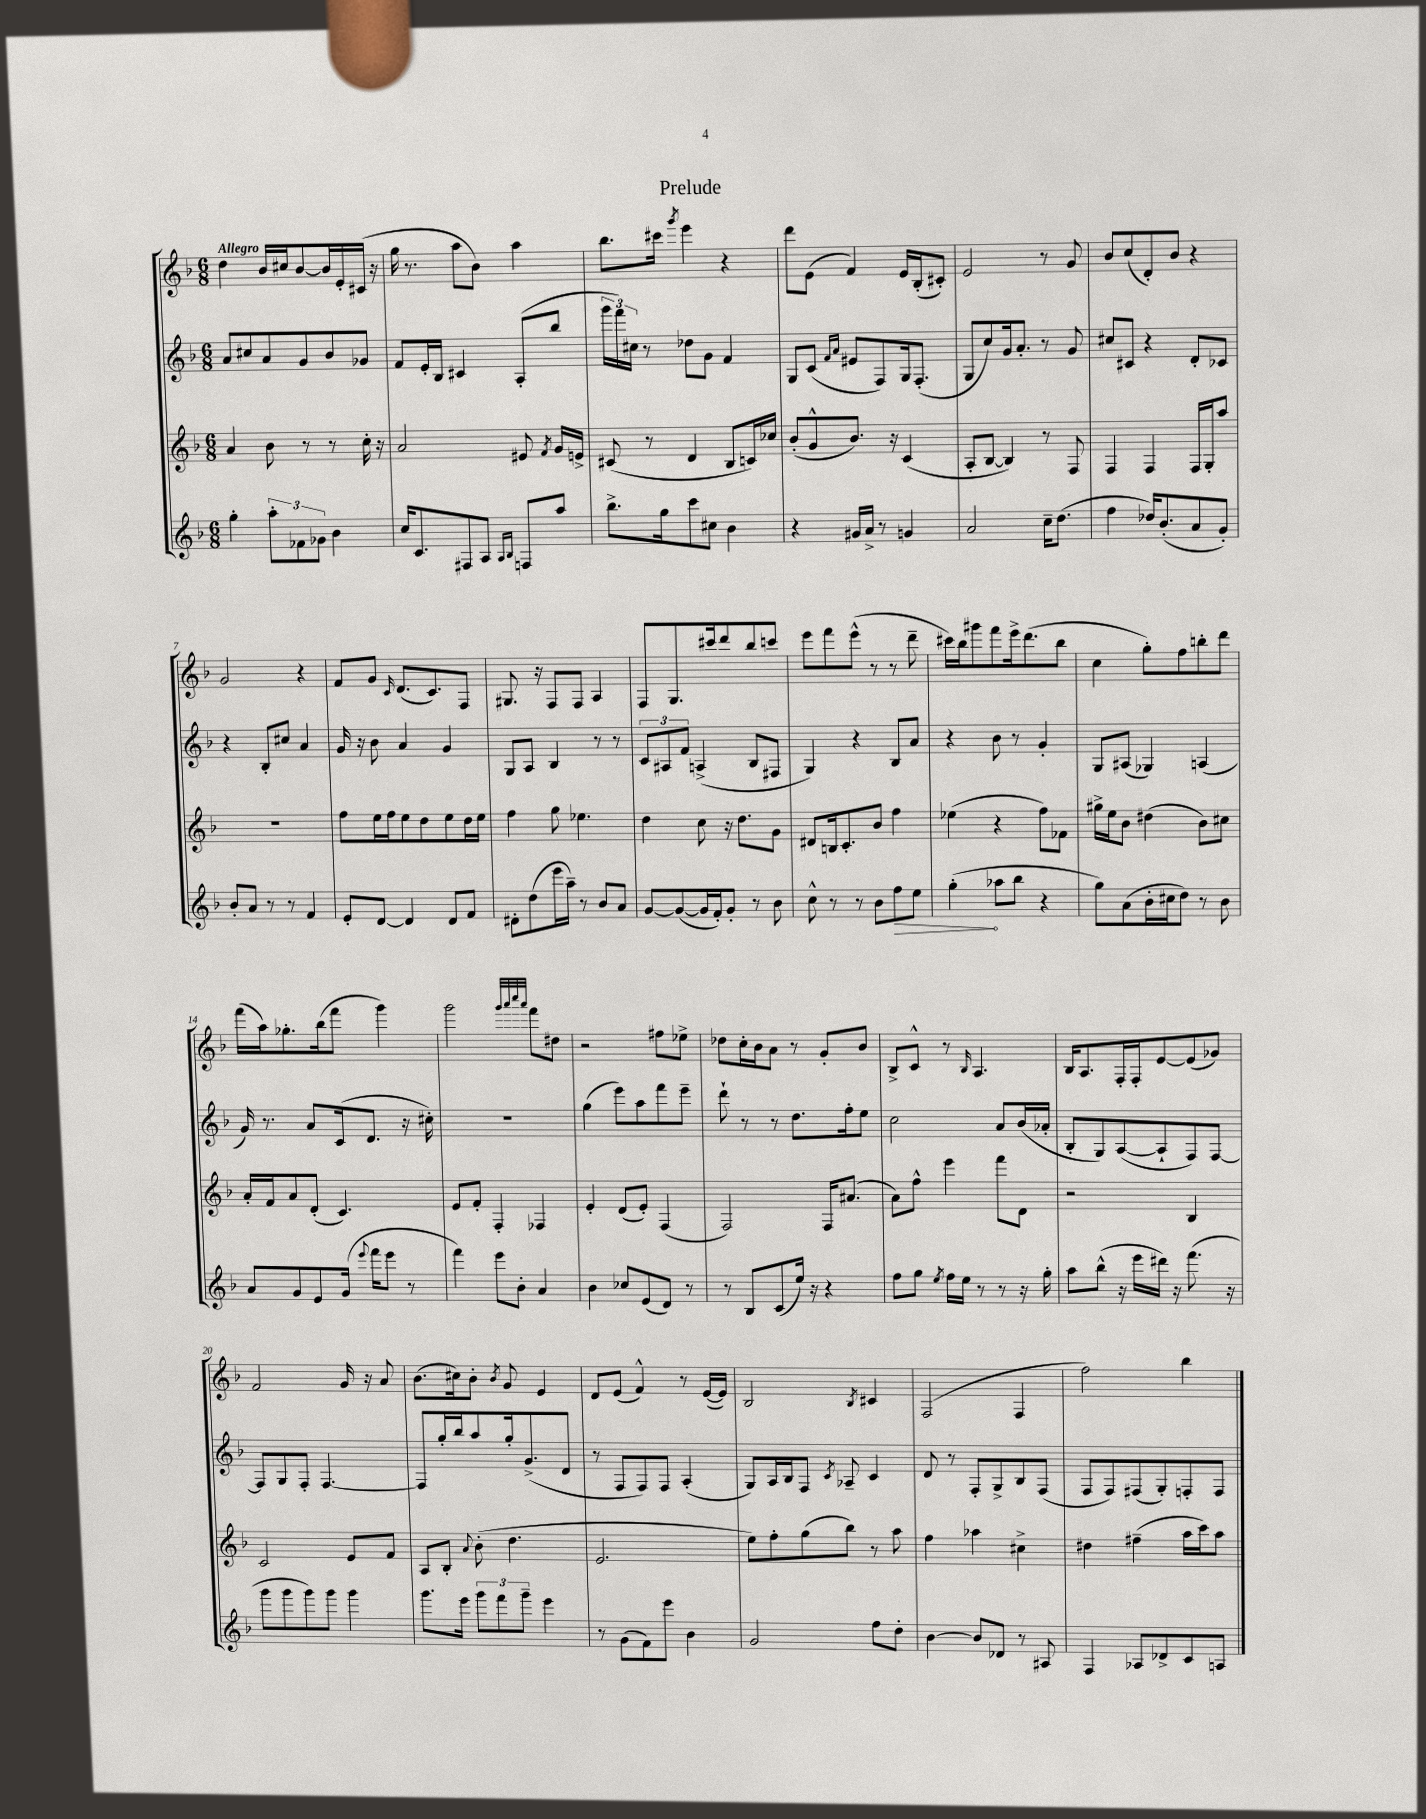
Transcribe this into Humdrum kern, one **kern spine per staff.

**kern	**kern	**kern	**kern
*staff4	*staff3	*staff2	*staff1
*clefG2	*clefG2	*clefG2	*clefG2
*k[b-]	*k[b-]	*k[b-]	*k[b-]
*M6/8	*M6/8	*M6/8	*M6/8
4gg'	4a	8a	4dd
.	.	8cc#	.
12aa'	8b-	8a	16b-
.	.	.	16cc#
12f-	.	.	.
.	8r	8g	[8b-
12g-	.	.	.
4b-	8r	8b-	16b-]
.	.	.	16e'
.	16cc'	8g-	(16c#
.	16r	.	16r
=	=	=	=
16cc	2a	8f	16gg
8.c	.	.	8.r
.	.	16e'	.
.	.	16B-	.
8F#	.	4c#	8aa
8A	.	.	8b-)
16qqA	.	.	.
16qqB-	.	.	.
8F	8e#	(8A'	4aa
.	8qf	.	.
8aa	16g	8bb-	.
.	16e^	.	.
=	=	=	=
8.bb-^	(8c#	24ggg	8.bb-
.	.	24fff)	.
.	.	24cc#	.
.	8r	8r	.
16gg	.	.	16ccc#
.	.	.	8qggg
8ccc	4d	8dd-	4eee
8cc#	.	8g	.
4b-	8B-	4f	4r
.	16c)	.	.
.	16cc-	.	.
=	=	=	=
4r	(8b-'	8G	8ddd
.	8g^^	(8c	(8e
.	.	16qqf	.
.	.	16qqa	.
16g#	8.b-)	8e#	4f)
16a^	.	.	.
8r	.	8F)	.
.	16r	.	.
4g	(4c	16G	16e
.	.	(8.F'	(16B-'
.	.	.	8c#')
=	=	=	=
2a	8A'	8G	2e
.	[8B-	8cc)	.
.	4B-])	16g	.
.	.	8.a'	.
16cc~	8r	8r	8r
(8.dd	.	.	.
.	8F	8g	8g
=	=	=	=
4ff	4F	8cc#	8b-
.	.	8c#	(8cc
16dd-)	4F	4r	8d')
(8.b-'	.	.	.
.	.	.	8b-
8a	16F	8d'	4r
.	16G'	.	.
8g')	8aa	8c-	.
=	=	=	=
8b-'	2.r	4r	2g
8a	.	.	.
8r	.	8B-'	.
8r	.	8cc#	.
4f	.	4a	4r
=	=	=	=
8e'	8ff	16g	8f
.	.	16r	.
[8d	16ee	8b-	8g
.	16ff	.	.
.	.	.	16qqc
4d]	8ee	4a	(8.d
.	8dd	.	.
.	.	.	8.c)
8d	8ee	4g	.
8f	16dd	.	8F
.	16ee	.	.
=	=	=	=
8d#'	4ff	8G	8.G#
(8dd	.	8A	.
.	.	.	16r
16eee	8gg	4B-	8F
16aa~)	.	.	.
8r	4.ee-	.	8F
8b-	.	8r	4A
8a	.	8r	.
=	=	=	=
[8g	4dd	12c	8F
.	.	12A#	.
(8g_	.	.	8.G
.	.	12f	.
16g]	8cc	(4A^	.
16f')	.	.	16ccc#
8g'	16r	.	8ddd
.	8.dd	.	.
8r	.	8B-	8bb-
8b-	8g	8F#	8ccc
=	=	=	=
8cc^^	8d#	4G)	8eee
8r	16B	.	8fff
.	8.c'	.	.
8r	.	4r	(8eee^^
8b-	8b-	.	8r
8ff	4ff	8B-	8r
8ee	.	8a	8ddd~
=	=	=	=
(4gg'	(4ee-	4r	16ccc#)
.	.	.	16bb-
.	.	.	8ggg#
8aa-	4r	8b-	8fff
8bb-	.	8r	16eee^
.	.	.	(8.ddd
4r	8ff)	4g'	.
.	8f-	.	8bb-
=	=	=	=
8gg)	16gg#^	8G	4cc
.	16ee	.	.
(8a	8b-	(8A#	.
16b-'	(4dd#	4G-)	8gg')
16cc#	.	.	.
8dd)	.	.	8ff
8r	8b-)	(4A	8bb'
8b-	8cc#	.	8ddd
=	=	=	=
8a	16a'	16g)	(16fff
.	16f	8.r	16aa)
8g	8a	.	8.gg-'
8e	(8d'	8a	.
.	.	.	(16bb-
(16g	4.c)	(16c	8fff
8qqeee	.	.	.
16fff	.	8.d	.
8eee	.	.	4ggg)
8r	.	16r	.
.	.	16cc#')	.
=	=	=	=
4fff)	8e	2.r	2ggg
.	8f'	.	.
8eee	4F'	.	.
8b-'	.	.	.
.	.	.	32qqggg
.	.	.	32qqaaa
.	.	.	32qqcccc
.	.	.	32qqaaa
4a	4F-	.	8fff
.	.	.	8dd#
=	=	=	=
4b-	4e'	(4gg	2r
8cc-	(8d	8eee)	.
(8e	8e')	8aa	.
8d)	(4F	8fff	8ff#
8r	.	8eee~	8ee-^
=	=	=	=
8r	2F)	8ddd`	8dd-
8B-	.	8r	16cc'
.	.	.	16b-
(8c	.	8r	8a
16ee)	.	8.dd	8r
16r	.	.	.
4r	16F	.	8g'
.	(8.a#	16ff'	.
.	.	8ee	8b-
=	=	=	=
8ff	8a)	2cc	8B-^
8gg	8ff^^	.	8c^^
8qee	.	.	.
16ff	4eee	.	8r
16ee	.	.	.
.	.	.	16qqB-
8r	.	.	4.A
8r	8fff	8a	.
16r	8d	(16b-	.
16gg'	.	16a-'	.
=	=	=	=
8aa	2r	8B-'	16B-
.	.	.	8.A
(8bb-^^	.	8G)	.
16r	.	([8A	16F'
16eee	.	.	16F'
16ddd#)	.	8A`]	[8e
16r	.	.	.
(8.fff	4B-	8F)	(8e]
.	.	[8F	8g-)
16r	.	.	.
=	=	=	=
8ggg	2c	8F]	2f
8ggg	.	8G	.
8ggg)	.	8F'	.
8ggg	.	[4.F	.
4ggg	8e	.	16g
.	.	.	16r
.	8f	.	8a
=	=	=	=
8.ggg	8A	8F]	(8.b-
.	8B-'	16gg'	.
16eee	.	16bb-	16cc#)
.	8qqa	.	.
12ggg	(8b-'	8aa	8b-'
12fff	.	.	.
.	.	.	8qb-
.	4.dd	16gg'	8g
12ggg~	.	.	.
.	.	(8.g^	.
4eee	.	.	4e
.	.	8d	.
=	=	=	=
8r	2.e	8r	8d
(8g	.	8F	(8e
8f)	.	8F)	4f^^)
8eee	.	8F	.
4b-	.	(4A'	8r
.	.	.	([16e
.	.	.	16e])
=	=	=	=
2g	8ee)	8G)	2B-
.	8ff'	16A	.
.	.	16B-	.
.	(8gg	8F	.
.	.	8qc	.
.	8bb-)	8A-~	.
.	.	.	8qB-
8ff	8r	4c	4c#
8dd'	8aa	.	.
=	=	=	=
[4b-	4ff	8d	(2F
.	.	8r	.
8b-]	4aa-	8F'	.
8d-	.	8G^	.
8r	4cc#^	8B-	4F
8A#	.	(8F	.
=	=	=	=
4F	4dd#	8F	2ff)
.	.	8F)	.
8A-	(4ff#~	(8F#	.
8d-^	.	8G')	.
8c	16aa	8F'	4bb-
.	16ccc)	.	.
8A	8aa	8F	.
==	==	==	==
*-	*-	*-	*-
